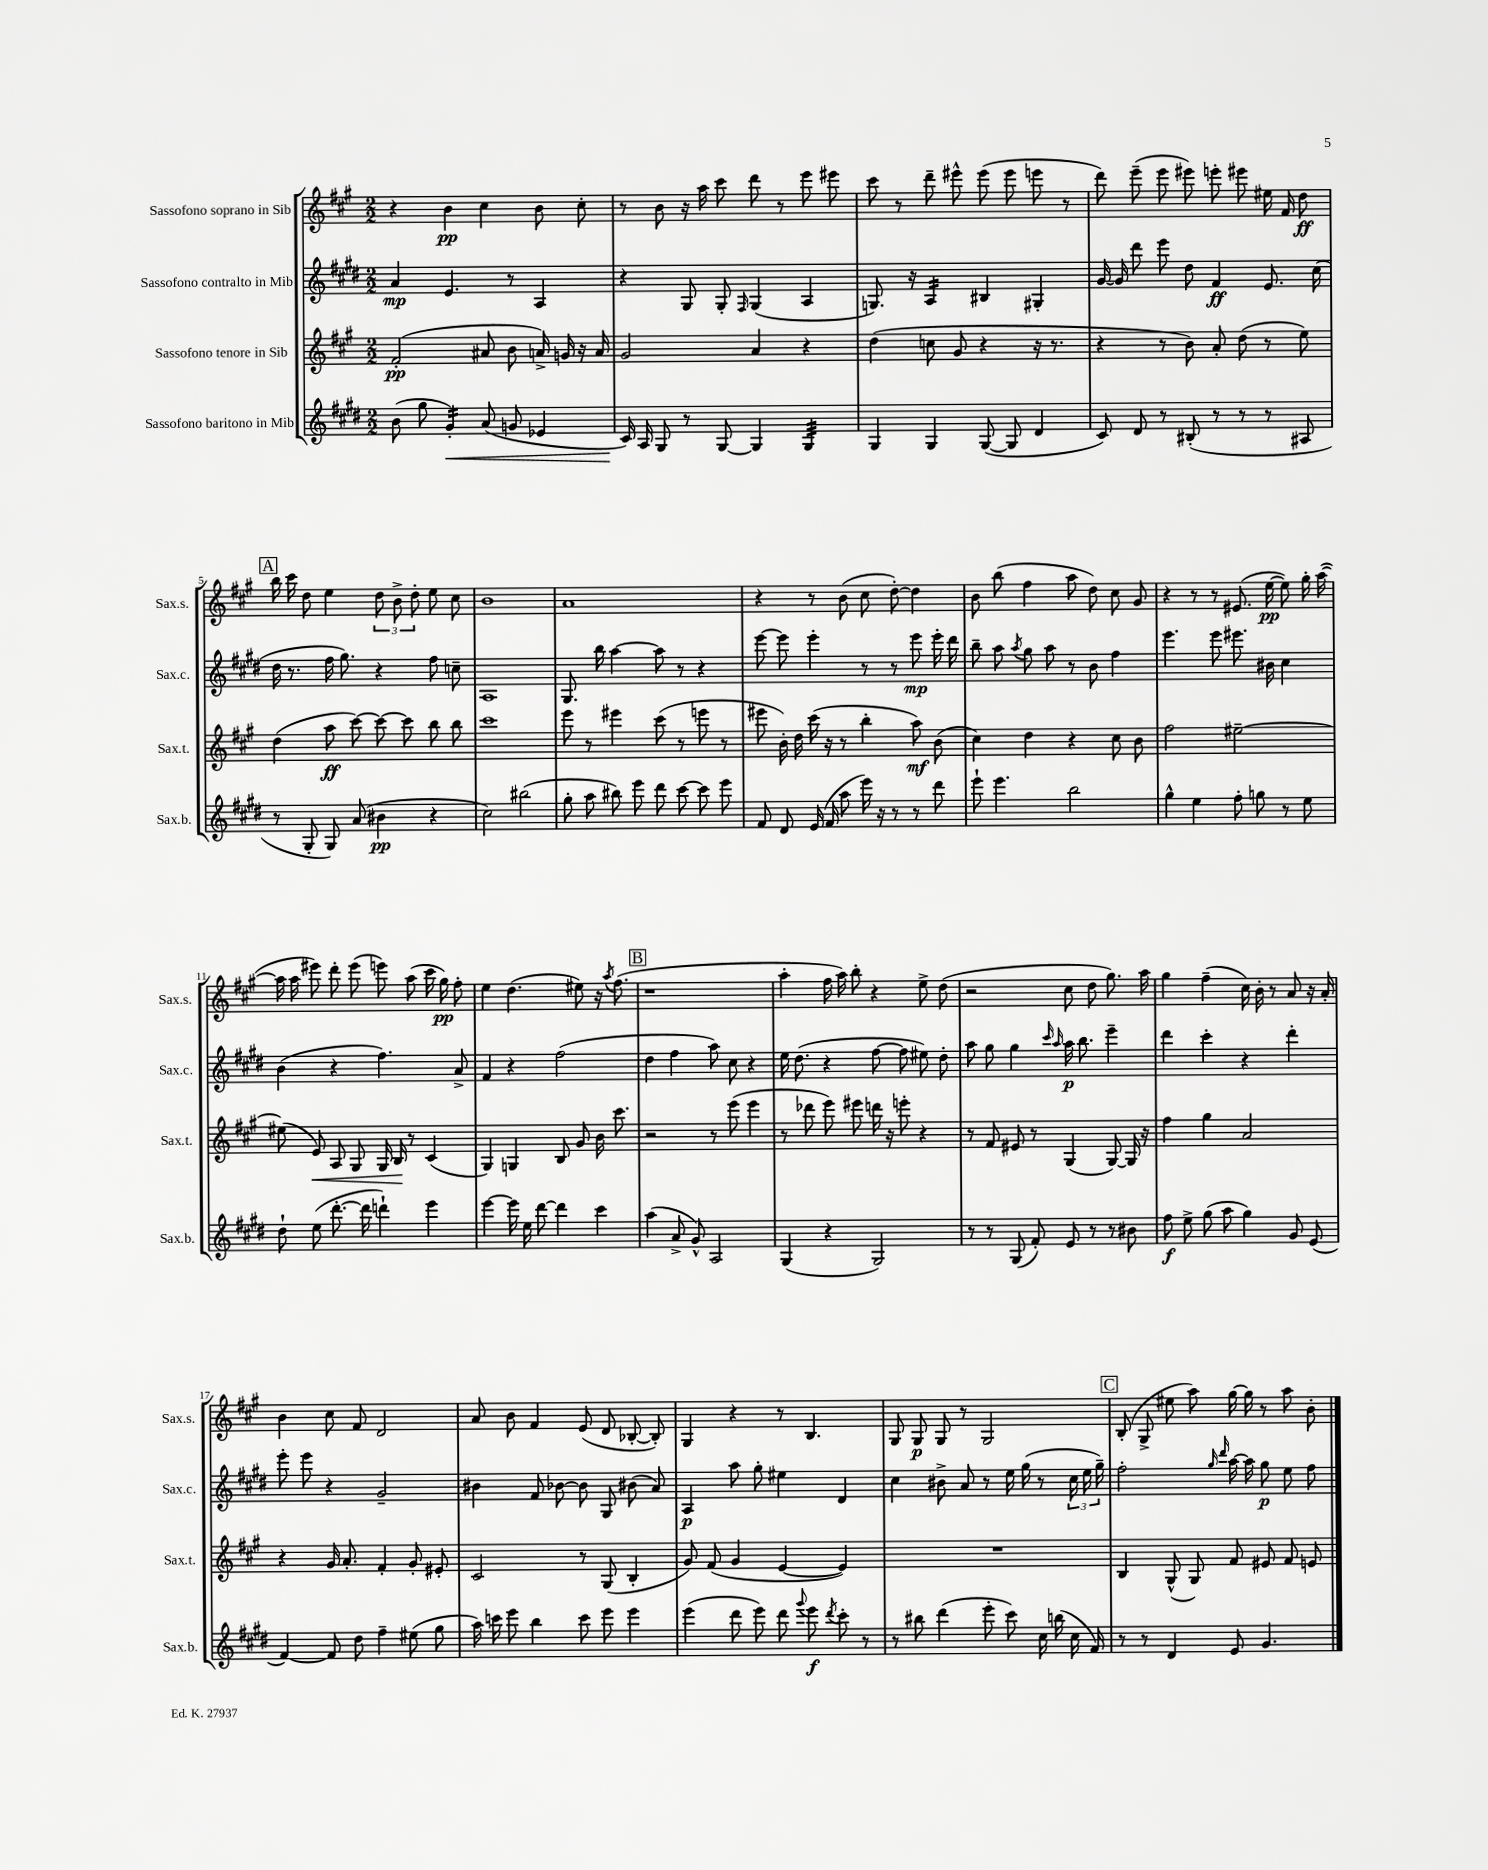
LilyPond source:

<<
\new StaffGroup <<
\new Staff = "s0" \with { instrumentName = "Sassofono soprano in Sib" shortInstrumentName = "Sax.s." } {
    \clef treble \key a \major \numericTimeSignature \time 2/2
    \autoBeamOff r4 b'4\pp cis''4 b'8 cis''8-. |
    r8 b'8 r16 a''16 cis'''8 d'''8 r8 e'''8 eis'''8 |
    cis'''8 r8 d'''8-- eis'''8-^ eis'''8( eis'''8 e'''8 r8 |
    d'''8) e'''8--( e'''8 eis'''8) e'''8-. eis'''8 eis''16 fis'16 d''8\ff |
    \mark \markup { \box "A" } b''16 cis'''16 d''8 e''4 \tuplet 3/2 { d''8 b'8-> d''8-. } e''8 cis''8 |
    b'1 |
    a'1 |
    r4 r8 b'8( cis''8 d''8~-.) d''4 |
    b'8 b''8( fis''4 a''8 d''8) cis''8 gis'8 |
    r4 r8 r8 eis'8.( e''16~\pp e''8) gis''16-. a''16~( |
    a''16 a''16 eis'''8) d'''8-. eis'''8( e'''8) a''8( cis'''16 gis''16\pp) fis''8-. |
    e''4 d''4.( eis''8) r16 \acciaccatura { a''8 } fis''8.( |
    \mark \markup { \box "B" } r1 |
    a''4-. fis''16 a''16) b''8-. r4 e''8-> d''8( |
    r2 cis''8 d''8 gis''8.) a''16 |
    gis''4 fis''4--( cis''16) b'16-. r8 a'8 r16 a'16-. |
    b'4 cis''8 fis'8 d'2 |
    a'8 b'8 fis'4 e'8( d'8 bes8~-. bes8-.) |
    gis4 r4 r8 b4. |
    gis8 gis8\p gis8 r8 gis2 |
    \mark \markup { \box "C" } b8-.( gis8-> eis''8 a''8) gis''16~ gis''16 r8 a''8 b'8-. \bar "|." |
}
\new Staff = "s1" \with { instrumentName = "Sassofono contralto in Mib" shortInstrumentName = "Sax.c." } {
    \clef treble \key e \major \numericTimeSignature \time 2/2
    \autoBeamOff a'4\mp e'4. r8 a4 |
    r4 gis8 gis8-. \grace { fis16 } gis4( a4 |
    g8.) r16 a4:16 bis4 gis4-. |
    gis'16~ gis'16 dis'''8 e'''8 dis''8 fis'4\ff e'8. cis''16( |
    \mark \markup { \box "A" } dis''16 r8. fis''16 gis''8.) r4 fis''8 c''8-- |
    a1 |
    gis8. b''16 a''4~ a''8 r8 r4 |
    e'''8~ e'''8 e'''4-. r8 r8 e'''8\mp e'''16-. dis'''16 |
    b''8-- a''8 \acciaccatura { a''8 } gis''8 a''8 r8 b'8 fis''4 |
    e'''4. e'''8 eis'''8. bis'16 cis''4 |
    b'4( r4 fis''4.) a'8-> |
    fis'4 r4 fis''2( |
    \mark \markup { \box "B" } dis''4 fis''4 a''8) cis''8 r4 |
    e''16 dis''8.( r4 fis''8~ fis''8 eis''8) dis''8-. |
    a''8 gis''8 gis''4 \grace { cis'''16 a''16 } a''16\p b''8. e'''4-- |
    dis'''4 cis'''4-. r4 dis'''4-. |
    e'''8-. e'''8 r4 gis'2-- |
    bis'4 fis'8 bes'8~ bes'8 gis8 bis'8( a'8) |
    a4\p a''8 gis''8-. eis''4 dis'4 |
    cis''4 bis'8-> a'8 r8 e''16 gis''16( r8 \tuplet 3/2 { cis''16 e''16 gis''16--) } |
    \mark \markup { \box "C" } fis''2-. \grace { gis''16 dis'''16 } a''16~ a''16 gis''8\p e''8 fis''8 \bar "|." |
}
\new Staff = "s2" \with { instrumentName = "Sassofono tenore in Sib" shortInstrumentName = "Sax.t." } {
    \clef treble \key a \major \numericTimeSignature \time 2/2
    \autoBeamOff fis'2-.\pp( ais'8 b'8 a'16->) g'16 r16 a'16 |
    gis'2 a'4 r4 |
    d''4( c''8 gis'8 r4 r16 r8. |
    r4 r8 b'8) a'8-. d''8( r8 e''8) |
    \mark \markup { \box "A" } d''4( a''8\ff cis'''8~) cis'''8~ cis'''8 b''8 b''8 |
    cis'''1 |
    e'''8 r8 eis'''4 cis'''8( r8 e'''8 r8 |
    eis'''8 b'16-.) d''16 cis'''16( r16 r8 b''4-. a''8\mf) b'8( |
    cis''4) d''4 r4 cis''8 b'8 |
    fis''2 eis''2~-- |
    eis''8( e'8\<) a8 gis8 gis16 b16\! r8 cis'4( |
    gis4) g4 b8 gis'8 b'16 cis'''8. |
    \mark \markup { \box "B" } r2 r8 e'''8( e'''4 |
    r8 des'''8 e'''8) eis'''8 d'''16 r16 e'''8-. r4 |
    r8 fis'8 eis'8 r8 gis4( gis8~) gis16 r16 |
    fis''4 gis''4 a'2 |
    r4 gis'16 a'8.-. fis'4-. gis'8-. eis'8-. |
    cis'2 r8 gis8( b4-. |
    gis'8) fis'8( gis'4 e'4~ e'4) |
    R1 |
    \mark \markup { \box "C" } b4 gis8-^( gis8) fis'8 eis'8 fis'8 e'8 \bar "|." |
}
\new Staff = "s3" \with { instrumentName = "Sassofono baritono in Mib" shortInstrumentName = "Sax.b." } {
    \clef treble \key e \major \numericTimeSignature \time 2/2
    \autoBeamOff b'8( gis''8 gis'4:16-.\<) a'8( g'8 ees'4 |
    cis'16\!) a16 gis8 r8 gis8~ gis4 gis4:32 |
    gis4 gis4 gis8~( gis8 dis'4 |
    cis'8) dis'8 r8 bis8-.( r8 r8 r8 ais8 |
    \mark \markup { \box "A" } r8 gis8-. gis8) a'8( bis'4\pp r4 |
    cis''2) bis''2( |
    gis''8-. a''8 bis''8) e'''8 dis'''8 cis'''8~ cis'''8 e'''8 |
    fis'8 dis'8 e'16( fis'16 a''8 e'''16) r16 r8 r8 dis'''8 |
    e'''8-! e'''4. b''2 |
    gis''4-^ e''4 fis''8-. g''8 r8 e''8 |
    dis''8-! e''8( dis'''8.~-. dis'''16 d'''4-!) e'''4 |
    e'''4~ e'''16 e''16 dis'''8~ dis'''4 cis'''4 |
    \mark \markup { \box "B" } a''4( a'8-> gis'8-^) a2 |
    gis4( r4 gis2) |
    r8 r8 gis8( fis'8-.) e'8 r8 r8 bis'8 |
    fis''8\f e''8-> gis''8( a''8 gis''4) gis'8 e'8( |
    fis'4~) fis'8 dis''8 fis''4-- eis''8( gis''8 |
    a''16) c'''16 e'''8 b''4 c'''8 e'''8 e'''4 |
    e'''4( dis'''8 e'''8) dis'''8 \appoggiatura { gis'''8 } e'''8\f \acciaccatura { dis'''8 } cis'''8-. r8 |
    r8 bis''8 dis'''4( e'''8-. cis'''8) cis''16 b''16( cis''16 fis'16) |
    \mark \markup { \box "C" } r8 r8 dis'4 e'8 gis'4. \bar "|." |
}
>>
>>
